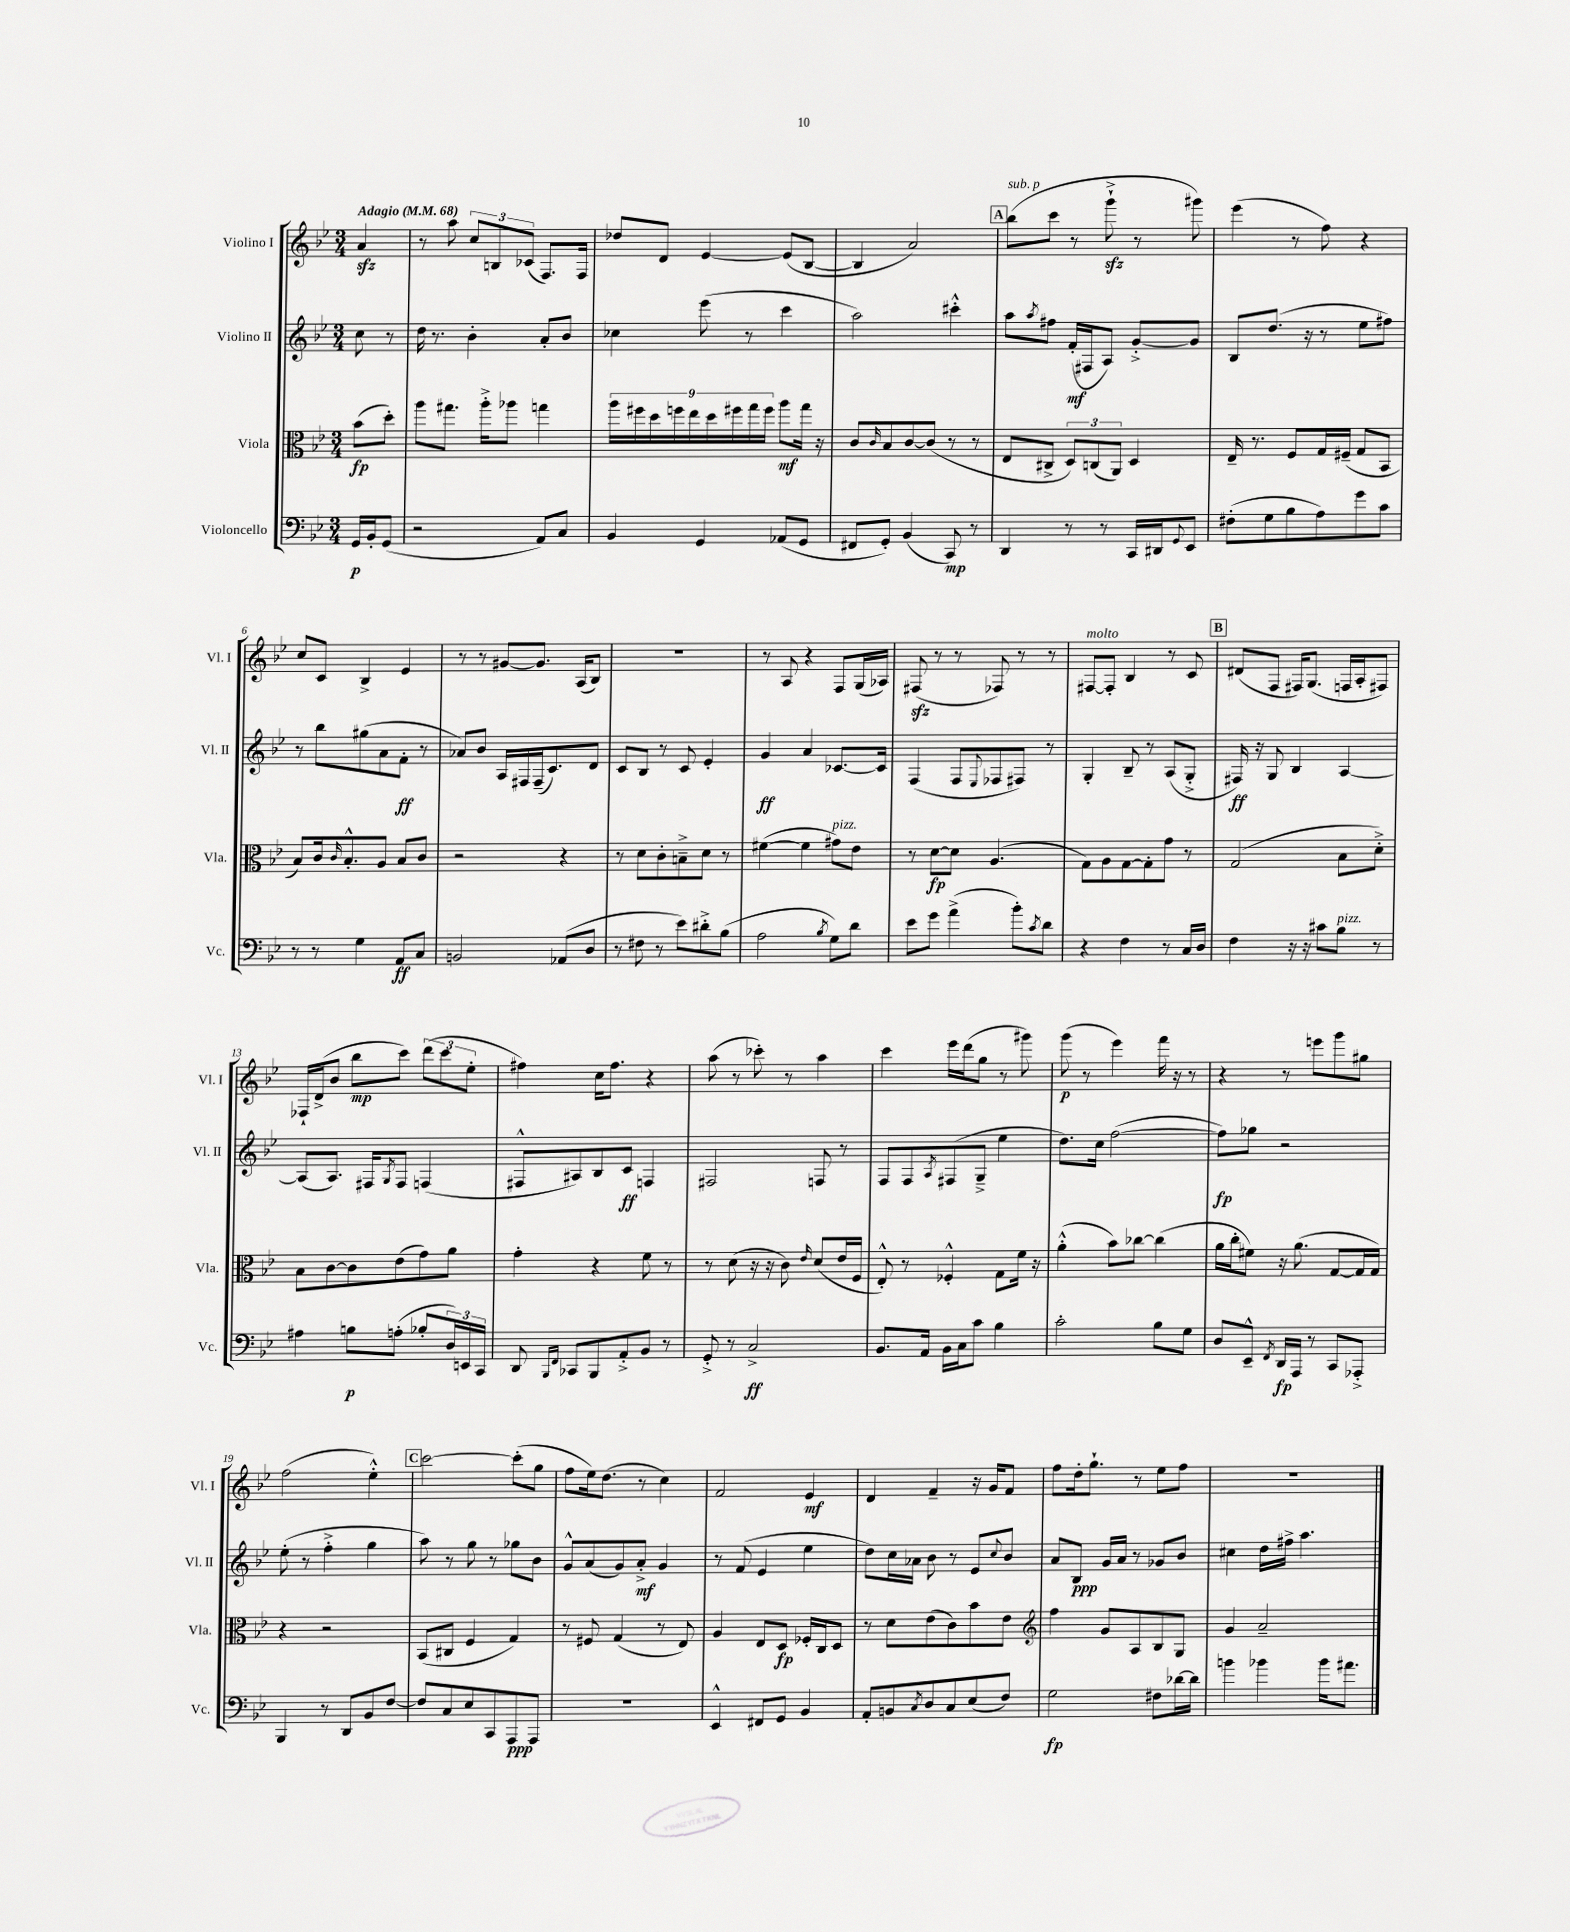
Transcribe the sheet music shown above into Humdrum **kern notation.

**kern	**kern	**kern	**kern
*staff4	*staff3	*staff2	*staff1
*clefF4	*clefC3	*clefG2	*clefG2
*k[b-e-]	*k[b-e-]	*k[b-e-]	*k[b-e-]
*M3/4	*M3/4	*M3/4	*M3/4
*MM68	*MM68	*MM68	*MM68
16GG	(8b-	8cc	4a
16BB-'	.	.	.
(8GG	8dd')	8r	.
=	=	=	=
2r	8aa	16dd	8r
.	.	8.r	.
.	8.gg#	.	8aa
.	.	4b-'	12cc
.	16aa'^	.	.
.	.	.	12B
.	8aa-	.	.
.	.	.	(12c-
8AA)	4gg	8a'	8.F)
8C	.	8b-	.
.	.	.	16F
=	=	=	=
4BB-	18aa	4cc-	8dd-
.	18ff#	.	.
.	18dd	.	.
.	.	.	8d
.	18ff	.	.
.	18ee-	.	.
4GG	.	(8eee-	[4e-
.	18dd	.	.
.	18ff#	.	.
.	.	8r	.
.	18gg	.	.
.	18ff#	.	.
(8AA-	8aa	4ccc	(8e-]
8GG	16gg	.	[8B-
.	16r	.	.
=	=	=	=
8FF#	8c	2aa)	4B-]
.	16qqc	.	.
8GG')	8B-	.	.
(4BB-	[8c	.	2a)
.	(8c]	.	.
8CC)	8r	4ccc#'^^	.
8r	8r	.	.
=	=	=	=
4DD	8E-	8aa	(8bb-
.	.	8qaa	.
.	8C#^	8ff#	8ccc
8r	12D)	(16f'	8r
.	.	16F#	.
.	(12C	.	.
8r	.	8A)	8ggg`^
.	12AA)	.	.
16CC	4D	[8g'^	8r
16DD#	.	.	.
8qqGG	.	.	.
8EE-	.	8g]	8ggg#)
=	=	=	=
(8F#'	16E-~	8B-	(4eee-
.	8.r	.	.
8G	.	(8.dd	.
8B-	8F	.	8r
.	.	16r	.
8A)	16G	8r	8ff)
.	(16F#~	.	.
8g	8G	8ee-	4r
8c	8BB-	8ff#)	.
=	=	=	=
8r	8B-)	8r	8cc
8r	16c	8bb-	8c
.	16qqc	.	.
.	8.B-'^^	.	.
4G	.	(8gg#	4B-^
.	8A	8a	.
8AA	8B-	8f'	4e-
8C	8c	8r	.
=	=	=	=
2BB	2r	8a-)	8r
.	.	8b-	8r
.	.	16A	[8g#
.	.	16F#	.
.	.	(16F#~	8.g#]
.	.	8.c)	.
(8AA-	4r	.	.
.	.	.	(16A
8D	.	8d	8B-)
=	=	=	=
8r	8r	8c	2.r
8F#	8d	8B-	.
8r	8c'	8r	.
8e-)	8B~^	8c	.
8d#'^	8d	4e-'	.
(8B-	8r	.	.
=	=	=	=
2A	([4f#	4g	8r
.	.	.	8A
.	4f#]	4a	4r
8qB-	.	.	.
8G)	8g#)	[8.c-	8F
8d	8e-	.	(16G
.	.	16c-]	16A-)
=	=	=	=
8e-	8r	(4F	(8F#
8g	[8d	.	8r
(4a^	8d]	8F	8r
.	.	8qqE-	.
.	(4.A	8F-	8F-)
8b-')	.	8F#)	8r
8qc	.	.	.
8d	.	8r	8r
=	=	=	=
4r	8G)	4G'	[8F#
.	8A	.	8F#']
4F	[8G	8B-~	4B-
.	8G']	8r	.
8r	8g	(8A	8r
16C	8r	8G'^	8c
16D	.	.	.
=	=	=	=
4F	(2G	16F#)	(8d#
.	.	16r	.
.	.	8G	8F
16r	.	4B-	16F#)
16r	.	.	(8.G
8c#	.	.	.
8B-	8B-	[4A	16F
.	.	.	16A'
8r	8d'^)	.	8F#)
=	=	=	=
4A#	8B-	(8A]	16F-`
.	.	.	(16d^
.	[8c	8.A)	8b-
8B	8c]	.	8bb-
.	.	16F#	.
.	.	8qG	.
(8A'	(8e-	8F#	8ccc)
8B-'	8g)	(4F	(12ddd
.	.	.	12ccc
24D)	8a	.	.
24EE	.	.	12ee-'
24CC	.	.	.
=	=	=	=
8DD	4g'	8F#^^	4ff#)
16qqBBB-	.	.	.
16qqFF	.	.	.
8CC-	.	8A#)	.
8BBB-	4r	8B-	16cc
.	.	.	8.ff#
8AA'^	.	8c	.
8BB-	8f	4F	4r
8r	8r	.	.
=	=	=	=
8GG'^	8r	2F#	(8aa
8r	(8d	.	8r
2C^	16r	.	8ccc-')
.	16r	.	.
.	8c)	.	8r
.	16qqe-	.	.
.	(8d	8F	4aa
.	16e-	8r	.
.	16F	.	.
=	=	=	=
8.BB-	8E-'^^)	8F	4ccc
.	8r	8F	.
16AA	.	.	.
.	.	8qA	.
16BB-	4F-'^^	(8F#	16eee-
16C	.	.	(16ddd
8c	.	8G~^	8gg
4B-	8G	4ee-	8r
.	16f	.	8ggg#)
.	16r	.	.
=	=	=	=
2c'	(4a'^^	8.dd)	(8ggg
.	.	.	8r
.	.	16cc	.
.	8b-)	([2ff	4eee-)
.	[8cc-	.	.
8B-	(4cc-]	.	16fff
.	.	.	16r
8G	.	.	8r
=	=	=	=
8D	16a	8ff])	4r
.	16cc'	.	.
8EE-~^^	8f#)	8gg-	.
8qFF	.	.	.
16DD	16r	2r	8r
16AAA	(8.a	.	.
8r	.	.	8eee
8CC	[8G	.	8ggg
8AAA-'^	16G]	.	8gg#
.	16G)	.	.
=	=	=	=
4BBB-	4r	(8ee-'	(2ff
.	.	8r	.
8r	2r	4ff'^	.
8DD	.	.	.
8BB-	.	4gg	4ee-'^^)
[8F	.	.	.
=	=	=	=
8F]	(8BB-	8aa)	[2ccc
8C	8C#	8r	.
8E-	4F	8gg	.
8CC	.	8r	.
8AAA	4G)	8gg-	(8ccc']
8AAA	.	8b-	8gg
=	=	=	=
2.r	8r	8g^^	8ff
.	8F#	(8a	16ee-)
.	.	.	(8.dd
.	(4G	8g)	.
.	.	8a'^	8r
.	8r	4g	4cc)
.	8E-)	.	.
=	=	=	=
4EE-^^	4A	8r	2f
.	.	(8f	.
8FF#	8E-	4e-	.
8GG	8D	.	.
4BB-	16F-'	4ee-	4e-
.	16C	.	.
.	8D	.	.
=	=	=	=
8AA'	8r	8dd)	4d
8BB	8d	16cc	.
.	.	16a-	.
8qC	.	.	.
8D	(8e-	8b-	4f~
8C	8c)	8r	.
(8E-	8b-	8e-	16r
.	.	.	16g
.	.	8qqcc	.
8F)	8e-	8b-	8f
=	=	=	=
*	*clefG2	*	*
2G	4ff	8a	8ff
.	.	8B-	16dd'
.	.	.	8.gg`
.	8g	16g	.
.	.	16a	.
.	8A	8r	8r
8F#	8B-	8g-	8ee-
[16d-	8G	8b-	8ff
16d-]	.	.	.
=	=	=	=
4b	4g	4cc#	2.r
4b-	2a~	16dd	.
.	.	16ff#^	.
.	.	4.aa	.
16b-	.	.	.
8.a#	.	.	.
==	==	==	==
*-	*-	*-	*-
